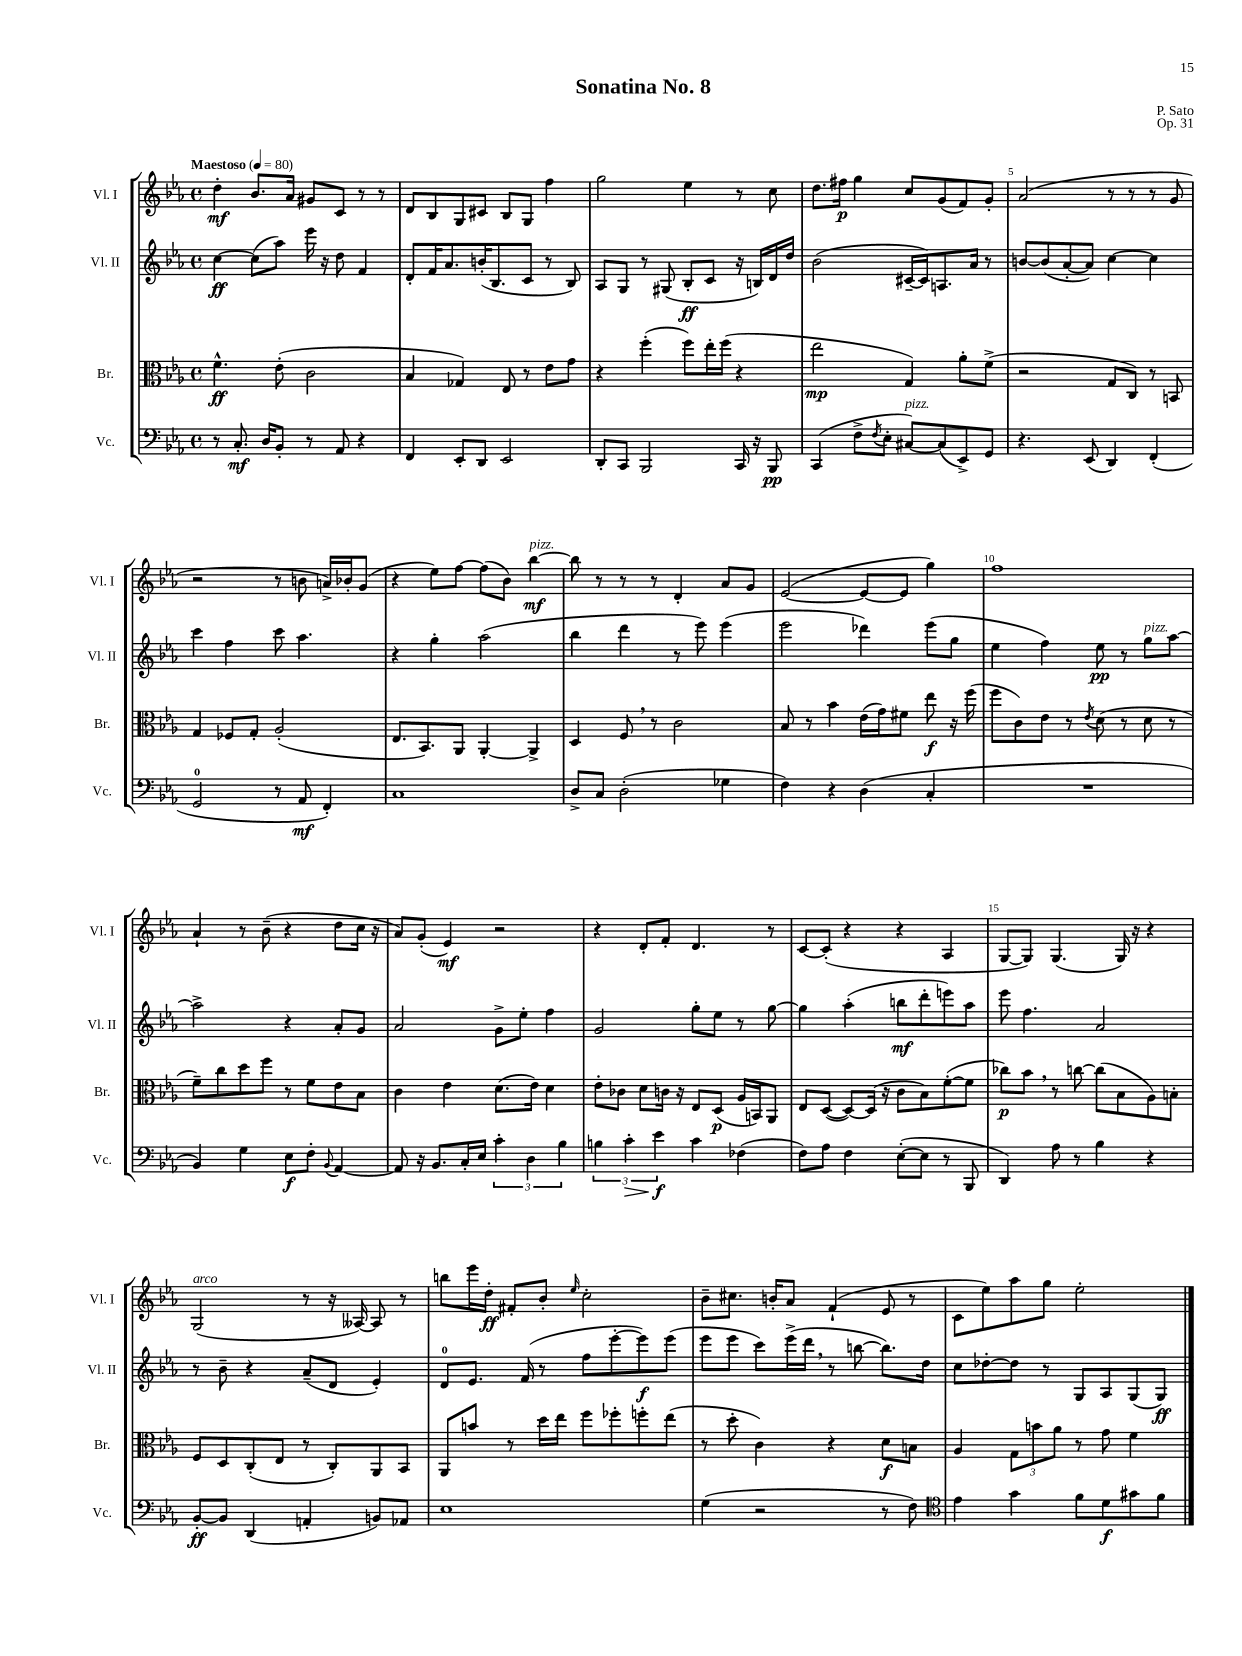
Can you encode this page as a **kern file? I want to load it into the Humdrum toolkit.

**kern	**kern	**kern	**kern
*staff4	*staff3	*staff2	*staff1
*clefF4	*clefC3	*clefG2	*clefG2
*k[b-e-a-]	*k[b-e-a-]	*k[b-e-a-]	*k[b-e-a-]
*M4/4	*M4/4	*M4/4	*M4/4
*met(c)	*met(c)	*met(c)	*met(c)
*MM80	*MM80	*MM80	*MM80
8r	4.f^^	[4cc	4dd'
8.C'	.	.	.
.	.	(8cc]	8.b-
16D	.	.	.
8BB-'	(8e-'	8aa-)	.
.	.	.	16a-
8r	2c	16eee-	8g#
.	.	16r	.
8AA-	.	8dd	8c
4r	.	4f	8r
.	.	.	8r
=	=	=	=
4FF	4B-	8d'	8d
.	.	16f	8B-
.	.	8.a-	.
8EE-'	4G-)	.	8G
8DD	.	(16b'	8c#
.	.	8.B-	.
2EE-	8E-	.	8B-
.	8r	8c	8G
.	8e-	8r	4ff
.	8g	8B-)	.
=	=	=	=
8DD'	4r	8A-	2gg
8CC	.	8G	.
2BBB-	(4ff'	8r	.
.	.	(8G#	.
.	8ff)	8B-'	4ee-
.	16ee-'	8c	.
.	(16ff	.	.
16CC	4r	16r	8r
16r	.	16B)	.
8BBB-	.	16d	8cc
.	.	16dd	.
=	=	=	=
(4CC	2ee-	(2b-	8.dd
.	.	.	16ff#
8F^	.	.	4gg
8qF	.	.	.
8E-'	.	.	.
[8C#)	4G)	[16c#~	8cc
.	.	16c#])	.
(8C#]	.	8.A	(8g
8EE-^)	8a-'	.	8f)
.	.	16a-	.
8GG	(8f^	8r	8g'
=	=	=	=
4.r	2r	[8b	(2a-
.	.	(8b]	.
.	.	[8a-'	.
(8EE-	.	8a-])	.
4DD)	8G	[4cc	8r
.	8C)	.	8r
(4FF'	8r	4cc]	8r
.	8BB	.	8g
=	=	=	=
2GG	4G	4ccc	2r
.	8F-	4ff	.
.	8G'	.	.
8r	(2A-'	8ccc	8r
8AA-	.	4.aa-	8b
4FF')	.	.	16a^)
.	.	.	16b-'
.	.	.	(8g
=	=	=	=
1C	8.E-	4r	4r
.	8.BB-)	.	.
.	.	4gg'	8ee-)
.	8AA-	.	[8ff
.	[4AA-'	(2aa-	(8ff]
.	.	.	8b-)
.	4AA-^]	.	[4bb-
=	=	=	=
8D^	4D	4bb-	8bb-]
8C	.	.	8r
(2D'	8F	4ddd	8r
.	8r	.	8r
.	2c	8r	4d'
.	.	8eee-)	.
4G-	.	(4eee-	8a-
.	.	.	8g
=	=	=	=
4F)	8B-	2eee-	([2e-
.	8r	.	.
4r	4b-	.	.
(4D	(16e-	4ddd-)	8e-_
.	16g)	.	.
.	8f#	.	8e-]
4C'	8ee-	(8eee-	4gg)
.	16r	8gg	.
.	(16ff	.	.
=	=	=	=
1r	8ff	4ee-	1ff
.	8c)	.	.
.	8e-	4ff)	.
.	8r	.	.
.	8qe-	.	.
.	(8d	8ee-	.
.	8r	8r	.
.	8d	8gg	.
.	8r	[8aa-	.
=	=	=	=
4BB-)	8f~)	2aa-^]	4a-`
.	8cc	.	.
4G	8dd	.	8r
.	8ff	.	(8b-~
8E-	8r	4r	4r
8F'	8f	.	.
8qqBB-	.	.	.
[4AA-	8e-	8a-'	8dd
.	8B-	8g	16cc
.	.	.	16r
=	=	=	=
8AA-]	4c	2a-	8a-)
16r	.	.	(8g'
8.BB-	.	.	.
.	4e-	.	4e-)
16C'	.	.	.
16E-	.	.	.
6c'	(8.d	8g^	2r
.	.	8ee-'	.
6D	.	.	.
.	16e-)	.	.
.	4d	4ff	.
6B-	.	.	.
=	=	=	=
6B	8e-'	2g	4r
.	8c-	.	.
6c'	.	.	.
.	8d	.	8d'
6e-	.	.	.
.	16c	.	8f'
.	16r	.	.
4c	8E-	8gg'	4.d
.	(8D	8ee-	.
(4F-	16A-	8r	.
.	16BB)	.	.
.	8AA-	[8gg	8r
=	=	=	=
8F)	8E-	4gg]	[8c
8A-	([8D	.	(8c']
4F	8D_)	(4aa-'	4r
.	(16D]	.	.
.	16r	.	.
([8E-'	8c	8bb	4r
8E-]	8B-)	8ddd'	.
8r	([8f'	8eee)	4A-
8BBB-	8f]	8aa-	.
=	=	=	=
4DD)	8cc-)	8eee-	[8G
.	8b-	4.ff	8G])
8A-	8r	.	(4.G
8r	[8cc	.	.
4B-	(8cc]	2a-	.
.	8B-	.	16G)
.	.	.	16r
4r	8A-)	.	4r
.	8B'	.	.
=	=	=	=
[8BB-'	8F	8r	(2G
8BB-]	8D	8b-~	.
(4DD	(8C'	4r	.
.	8E-	.	.
4AA'	8r	(8a-~	8r
.	8C')	8d	16r
.	.	.	[16A--)
8BB)	8AA-	4e-')	8A--]
8AA-	8BB-	.	8r
=	=	=	=
1E-	8AA-	8d	8bb
.	8b	8.e-	16eee-
.	.	.	16dd'
.	8r	.	8f#'
.	.	(16f	.
.	16dd	8r	8b-'
.	16ee-	.	.
.	.	.	16qqee-
.	8ff	8ff	2cc'
.	8ff-'	[8eee-'	.
.	8ff'	8eee-])	.
.	(8ee-	(8eee-	.
=	=	=	=
(4G	8r	8eee-	8b-~
.	8dd'	8eee-	8.cc#
2r	4c)	8ccc)	.
.	.	.	16b'
.	.	(16eee-^	8a-
.	.	16ddd	.
.	4r	8r	(4f`
.	.	[8bb	.
8r	8d	8.bb])	8e-
8F)	8B	.	8r
.	.	16dd	.
=	=	=	=
*clefC4	*	*	*
4e-	4A-	8cc	8c
.	.	[8dd-'	8ee-)
4g	12G	8dd-]	8aa-
.	12b	.	.
.	.	8r	8gg
.	12a-	.	.
8f	8r	8G	2ee-'
8d	8g	8A-	.
8g#	4f	(8G	.
8f	.	8G)	.
==	==	==	==
*-	*-	*-	*-
